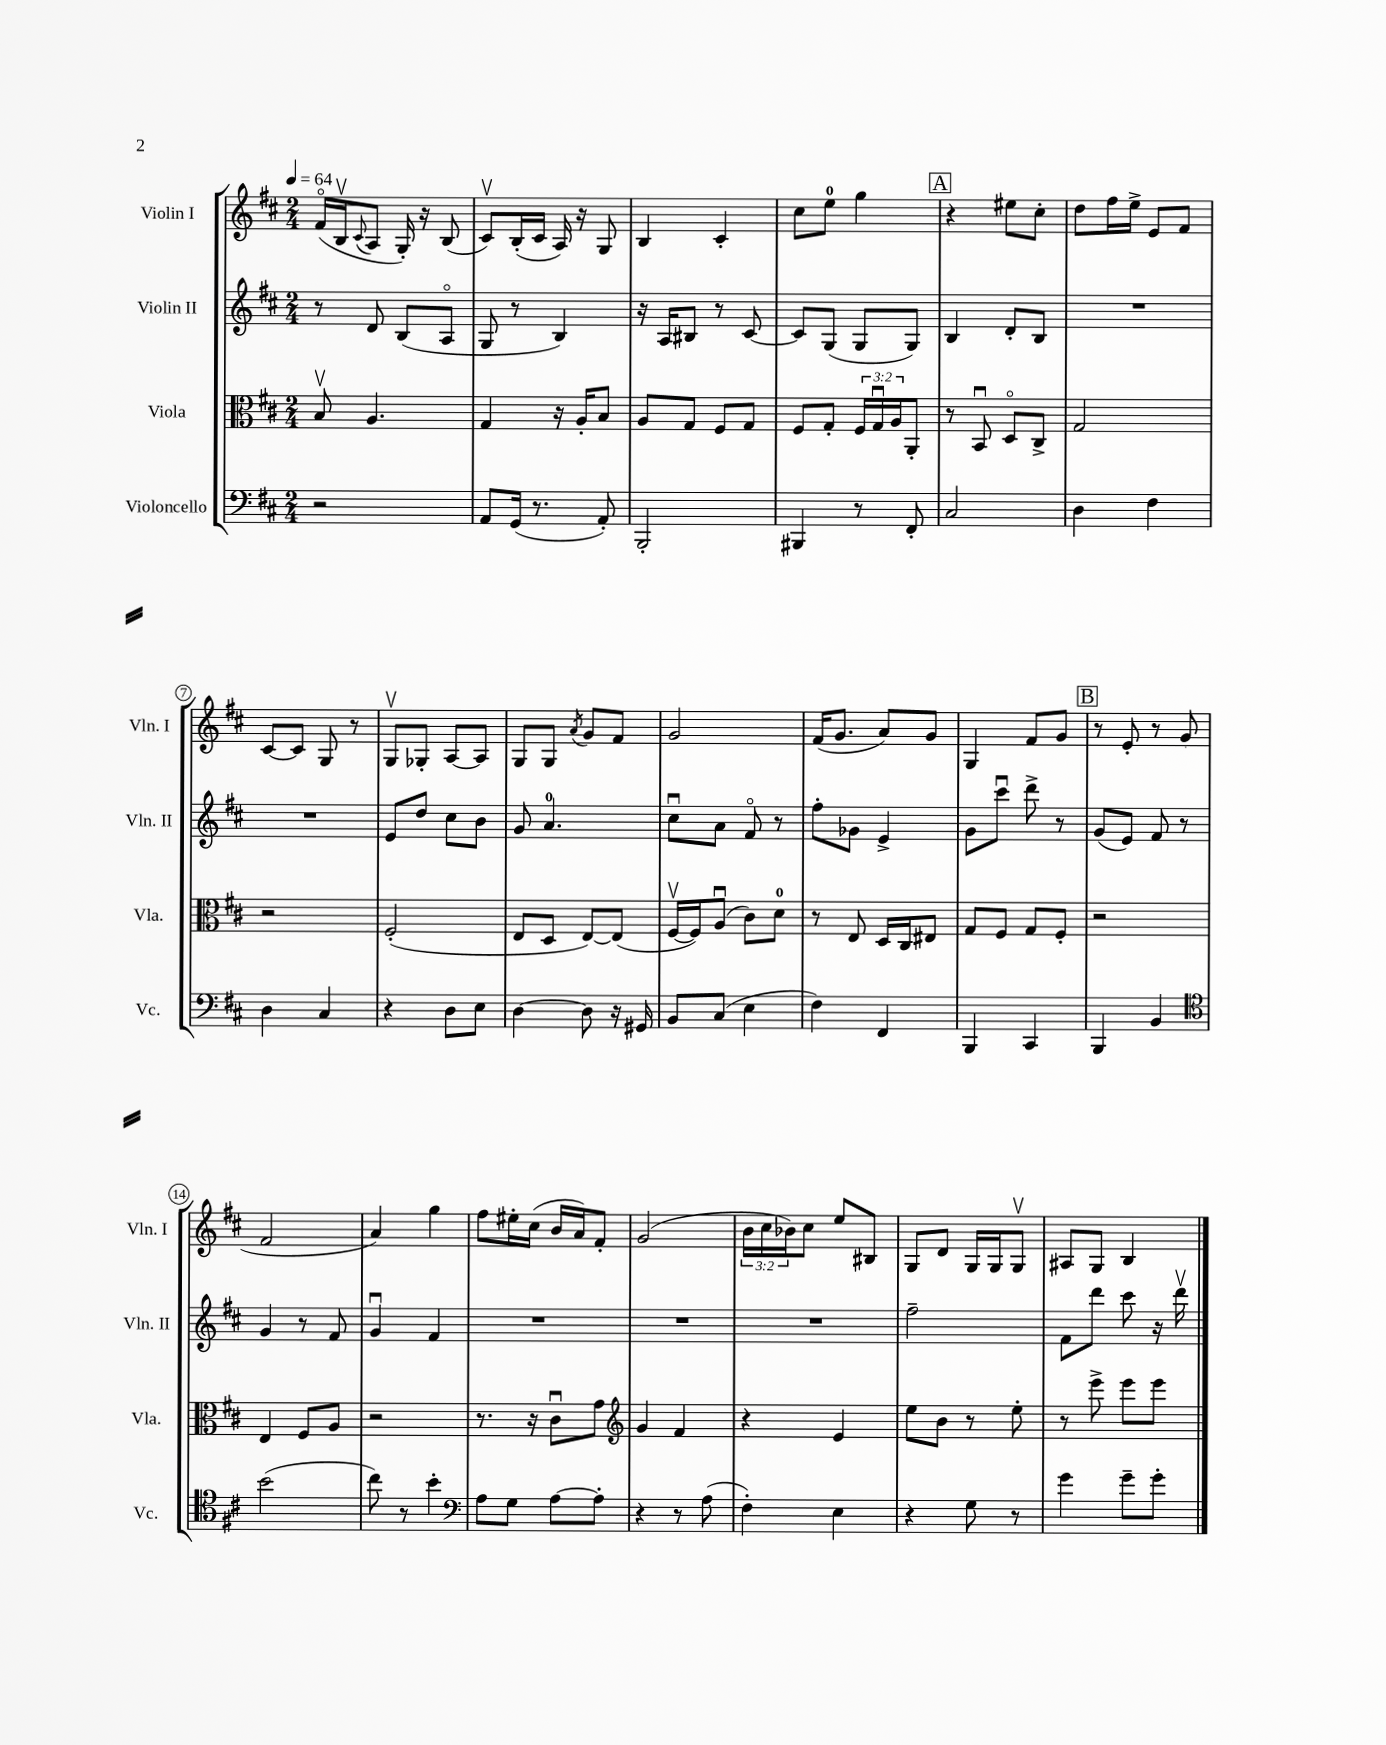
<<
\new StaffGroup <<
\new Staff = "s0" \with { instrumentName = "Violin I" shortInstrumentName = "Vln. I" } {
    \clef treble \key d \major \numericTimeSignature \time 2/4 \override Staff.TupletNumber.text = #tuplet-number::calc-fraction-text \tempo 4 = 64
    fis'16\flageolet( b16\upbow \appoggiatura { cis'8 } a8 g16-.) r16 b8( |
    cis'8\upbow) b16-.( cis'16 a16) r16 g8 |
    b4 cis'4-. |
    cis''8 e''8-0 g''4 |
    \mark \markup { \box "A" } r4 eis''8 cis''8-. |
    d''8 fis''16 e''16-> e'8 fis'8 |
    cis'8~ cis'8 g8 r8 |
    g8\upbow ges8-. a8~ a8 |
    g8 g8 \acciaccatura { a'8 } g'8 fis'8 |
    g'2 |
    fis'16( g'8. a'8) g'8 |
    g4 fis'8 g'8 |
    \mark \markup { \box "B" } r8 e'8-. r8 g'8( |
    fis'2 |
    a'4) g''4 |
    fis''8 eis''16-. cis''16( b'16 a'16) fis'8-. |
    g'2( |
    \tuplet 3/2 { b'16 cis''16 bes'16) } cis''8 e''8 bis8 |
    g8 d'8 g16 g16 g8\upbow |
    ais8 g8 b4 \bar "|." |
}
\new Staff = "s1" \with { instrumentName = "Violin II" shortInstrumentName = "Vln. II" } {
    \clef treble \key d \major \numericTimeSignature \time 2/4
    r8 d'8 b8( a8\flageolet |
    g8 r8 b4) |
    r16 a16 bis8 r8 cis'8~ |
    cis'8 g8( g8 g8) |
    \mark \markup { \box "A" } b4 d'8-. b8 |
    R2 |
    R2 |
    e'8 d''8 cis''8 b'8 |
    g'8 a'4.-0 |
    cis''8\downbow a'8 fis'8\flageolet r8 |
    fis''8-. ges'8 e'4-> |
    g'8 cis'''8\downbow d'''8-> r8 |
    \mark \markup { \box "B" } g'8( e'8) fis'8 r8 |
    g'4 r8 fis'8 |
    g'4\downbow fis'4 |
    R2 |
    R2 |
    R2 |
    fis''2-- |
    fis'8 d'''8 cis'''8 r16 d'''16\upbow \bar "|." |
}
\new Staff = "s2" \with { instrumentName = "Viola" shortInstrumentName = "Vla." } {
    \clef alto \key d \major \numericTimeSignature \time 2/4 \override Staff.TupletNumber.text = #tuplet-number::calc-fraction-text
    b8\upbow a4. |
    g4 r16 a16-. b8 |
    a8 g8 fis8 g8 |
    fis8 g8-. \tuplet 3/2 { fis16 g16\downbow a16 } a,8-. |
    \mark \markup { \box "A" } r8 b,8\downbow d8\flageolet cis8-> |
    g2 |
    r2 |
    fis2-.( |
    e8 d8 e8~) e8( |
    fis16~\upbow fis16) a8\downbow( cis'8) d'8-0 |
    r8 e8 d16 cis16 eis8 |
    g8 fis8 g8 fis8-. |
    \mark \markup { \box "B" } r2 |
    e4 fis8 a8 |
    r2 |
    r8. r16 cis'8\downbow g'8 |
    \clef treble g'4 fis'4 |
    r4 e'4 |
    e''8 b'8 r8 e''8-. |
    r8 e'''8-> e'''8 e'''8 \bar "|." |
}
\new Staff = "s3" \with { instrumentName = "Violoncello" shortInstrumentName = "Vc." } {
    \clef bass \key d \major \numericTimeSignature \time 2/4
    r2 |
    a,8 g,16( r8. a,8-.) |
    b,,2-. |
    bis,,4 r8 fis,8-. |
    \mark \markup { \box "A" } cis2 |
    d4 fis4 |
    d4 cis4 |
    r4 d8 e8 |
    d4~ d8 r16 gis,16 |
    b,8 cis8( e4 |
    fis4) fis,4 |
    b,,4 cis,4 |
    \mark \markup { \box "B" } b,,4 b,4 |
    \clef tenor b'2( |
    cis''8) r8 b'4-. |
    \clef bass a8 g8 a8~ a8-. |
    r4 r8 a8( |
    fis4-.) e4 |
    r4 g8 r8 |
    g'4 g'8-- g'8-. \bar "|." |
}
>>
>>
\layout { \context { \Score \override BarNumber.stencil = #(make-stencil-circler 0.1 0.3 ly:text-interface::print) } }
